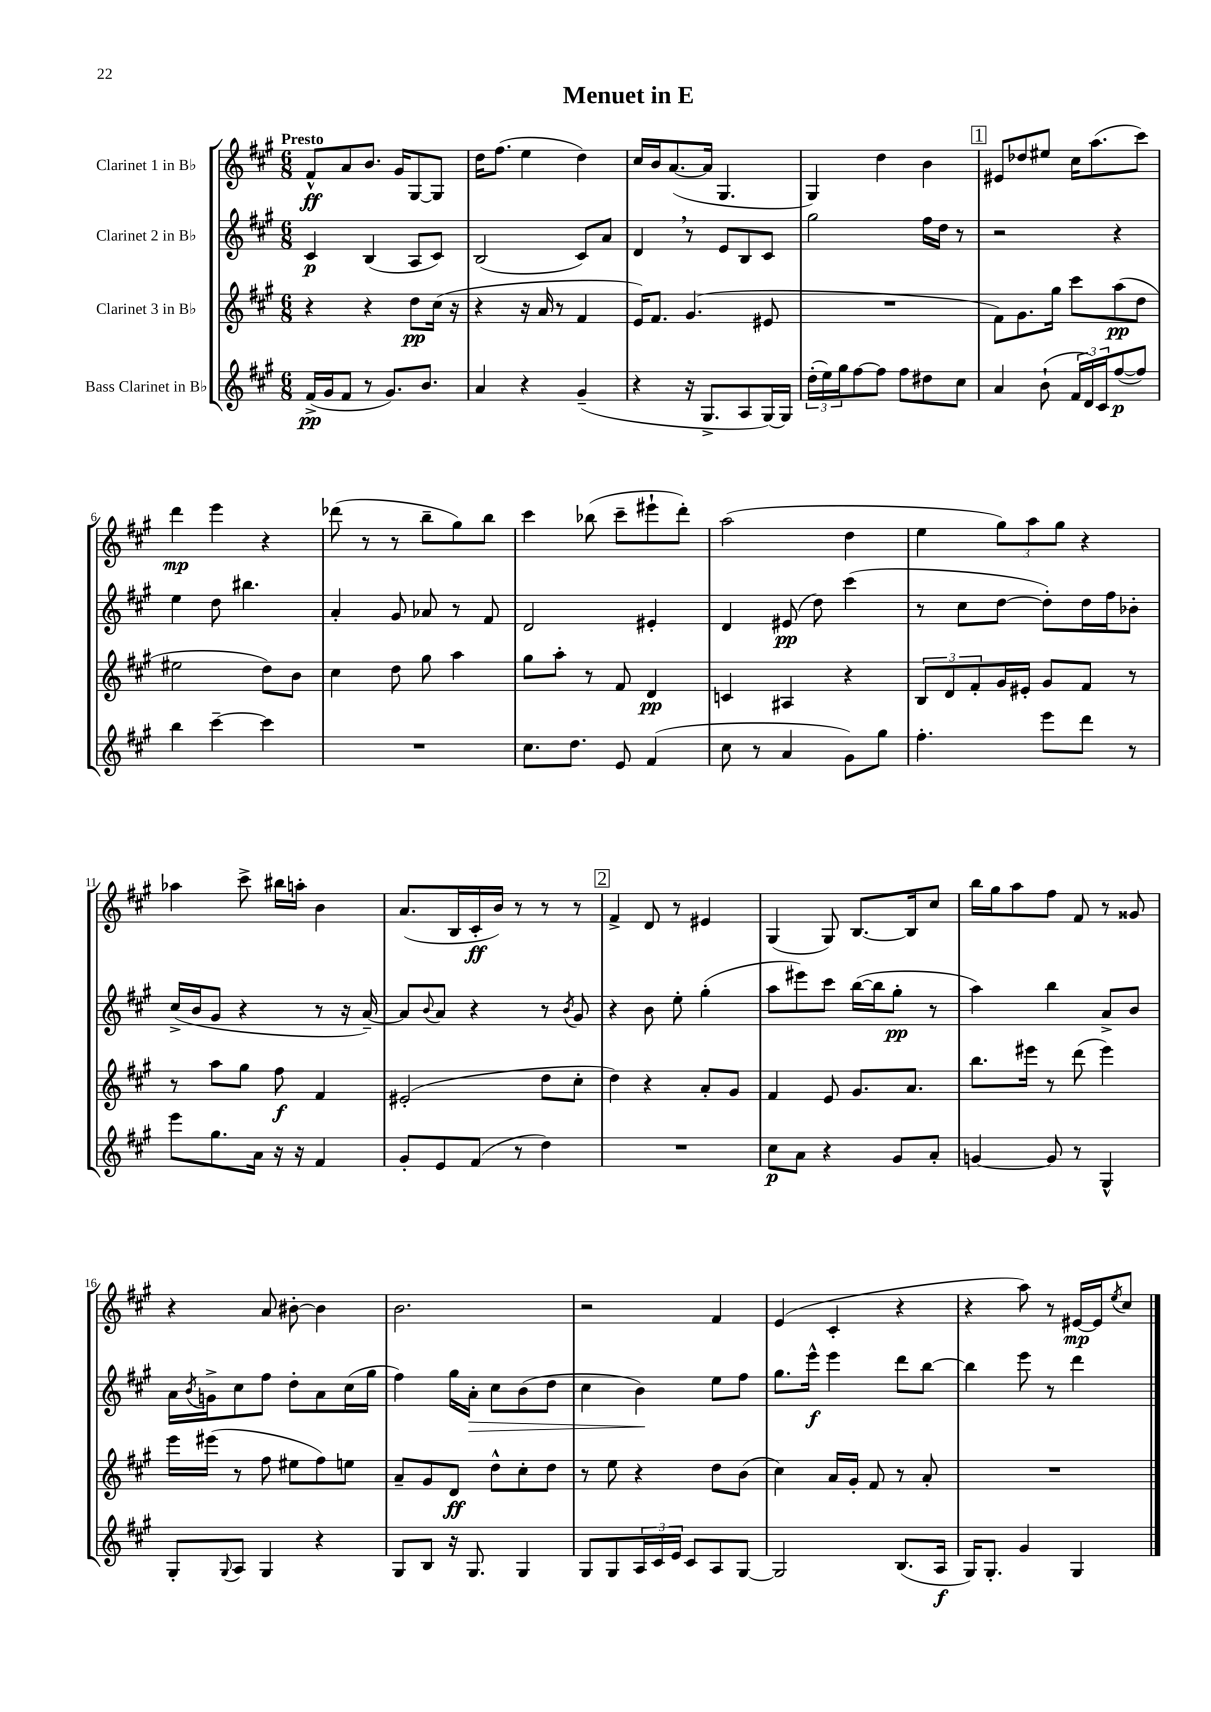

**kern	**kern	**kern	**kern
*staff4	*staff3	*staff2	*staff1
*clefG2	*clefG2	*clefG2	*clefG2
*k[f#c#g#]	*k[f#c#g#]	*k[f#c#g#]	*k[f#c#g#]
*M6/8	*M6/8	*M6/8	*M6/8
(16f#^	4r	4c#	8f#^^
16g#	.	.	.
8f#	.	.	8a
8r	4r	(4B	8.b
8.g#)	.	.	.
.	.	.	16g#
.	8dd	8A	[8G#
8.b	.	.	.
.	(16cc#	8c#)	8G#]
.	16r	.	.
=	=	=	=
4a	4r	(2B	16dd
.	.	.	(8.ff#
4r	16r	.	4ee
.	16a	.	.
.	8r	.	.
(4g#~	4f#	8c#)	4dd)
.	.	8a	.
=	=	=	=
4r	16e)	4d	16cc#
.	8.f#	.	16b
.	.	.	([8.a
16r	(4.g#	8r	.
8.G#^	.	.	16a]
.	.	8e	4.G#
8A	.	8B	.
[16G#)	8e#	8c#	.
16G#]	.	.	.
=	=	=	=
(24dd'	2.r	2gg#	4G#)
24ee)	.	.	.
24gg#	.	.	.
[8ff#	.	.	.
8ff#]	.	.	4dd
8ff#	.	.	.
8dd#	.	16ff#	4b
.	.	16dd	.
8cc#	.	8r	.
=	=	=	=
4a	8f#)	2r	8e#
.	8.g#	.	8dd-
(8b`	.	.	8ee#
.	16gg#	.	.
24f#	8ccc#	.	16cc#
24d)	.	.	.
.	.	.	(8.aa
24c#	.	.	.
([8ff#	(8aa	4r	.
8ff#])	8dd	.	8ccc#)
=	=	=	=
4bb	2ee#	4ee	4ddd
[4ccc#~	.	8dd	4eee
.	.	4.bb#	.
4ccc#]	8dd)	.	4r
.	8b	.	.
=	=	=	=
2.r	4cc#	4a'	(8ddd-
.	.	.	8r
.	8dd	8g#	8r
.	8gg#	8a-	8bb~
.	4aa	8r	8gg#)
.	.	8f#	8bb
=	=	=	=
8.cc#	8gg#	2d	4ccc#
.	8aa'	.	.
8.dd	.	.	.
.	8r	.	(8bb-
8e	8f#	.	8ccc#~
(4f#	4d	4e#'	8eee#`
.	.	.	8ddd')
=	=	=	=
8cc#	4c	4d	(2aa
8r	.	.	.
4a	4A#	(8e#	.
.	.	8dd)	.
8g#)	4r	(4ccc#	4dd
8gg#	.	.	.
=	=	=	=
4.ff#'	12B	8r	4ee
.	12d	.	.
.	.	8cc#	.
.	12f#'	.	.
.	16g#	[8dd	12gg#)
.	16e#'	.	.
.	.	.	12aa
8eee	8g#	8dd'])	.
.	.	.	12gg#
8ddd	8f#	16dd	4r
.	.	16ff#	.
8r	8r	8b-'	.
=	=	=	=
8eee	8r	(16cc#^	4aa-
.	.	16b	.
8.gg#	8aa	8g#	.
.	8gg#	4r	8ccc#^
16a	.	.	.
16r	8ff#	.	16bb#
16r	.	.	16aa'
4f#	4f#	8r	4b
.	.	16r	.
.	.	[16a~)	.
=	=	=	=
8g#'	(2e#'	8a]	(8.a
.	.	8qqb	.
8e	.	8a	.
.	.	.	16B
(8f#	.	4r	16c#'
.	.	.	16b)
8r	.	.	8r
4dd)	8dd	8r	8r
.	.	8qb	.
.	8cc#'	8g#	8r
=	=	=	=
2.r	4dd)	4r	4f#^
.	4r	8b	8d
.	.	8ee'	8r
.	8a'	(4gg#'	4e#
.	8g#	.	.
=	=	=	=
8cc#	4f#	8aa	(4G#
8a	.	8eee#)	.
4r	8e	8ccc#	8G#)
.	8.g#	([16bb	[8.B
.	.	16bb]	.
8g#	.	8gg#'	.
.	8.a	.	16B]
8a'	.	8r	8cc#
=	=	=	=
[4g	8.bb	4aa)	16bb
.	.	.	16gg#
.	.	.	8aa
.	16eee#	.	.
8g]	8r	4bb	8ff#
8r	(8ddd	.	8f#
4G#^^	4eee#)	8a^	8r
.	.	8b	8g##
=	=	=	=
8G#'	16eee	16a	4r
.	.	8qb	.
.	(16eee#	16g^	.
8qqG#	.	.	.
8A	8r	8cc#	.
4G#	8ff#	8ff#	8a
.	8ee#	8dd'	[8b#'
4r	8ff#)	8a	4b#]
.	8ee	(16cc#	.
.	.	16gg#	.
=	=	=	=
8G#	8a~	4ff#)	2.b
8B	8g#	.	.
16r	8d	16gg#	.
8.G#	.	16a'	.
.	8dd^^	8cc#	.
4G#	8cc#'	(8b	.
.	8dd	8dd	.
=	=	=	=
8G#	8r	4cc#	2r
8G#	8ee	.	.
24A	4r	4b)	.
24c#	.	.	.
24e	.	.	.
8c#	.	.	.
8A	8dd	8ee	4f#
[8G#	(8b	8ff#	.
=	=	=	=
2G#]	4cc#)	8.gg#	(4e
.	.	16eee^^	.
.	16a	4eee	4c#'
.	16g#'	.	.
.	8f#	.	.
(8.B	8r	8ddd	4r
.	8a'	[8bb	.
16A	.	.	.
=	=	=	=
16G#)	2.r	4bb]	4r
8.G#'	.	.	.
4g#	.	8eee	8aa)
.	.	8r	8r
4G#	.	4ddd	[16e#
.	.	.	16e#]
.	.	.	8qee
.	.	.	8cc#
==	==	==	==
*-	*-	*-	*-
